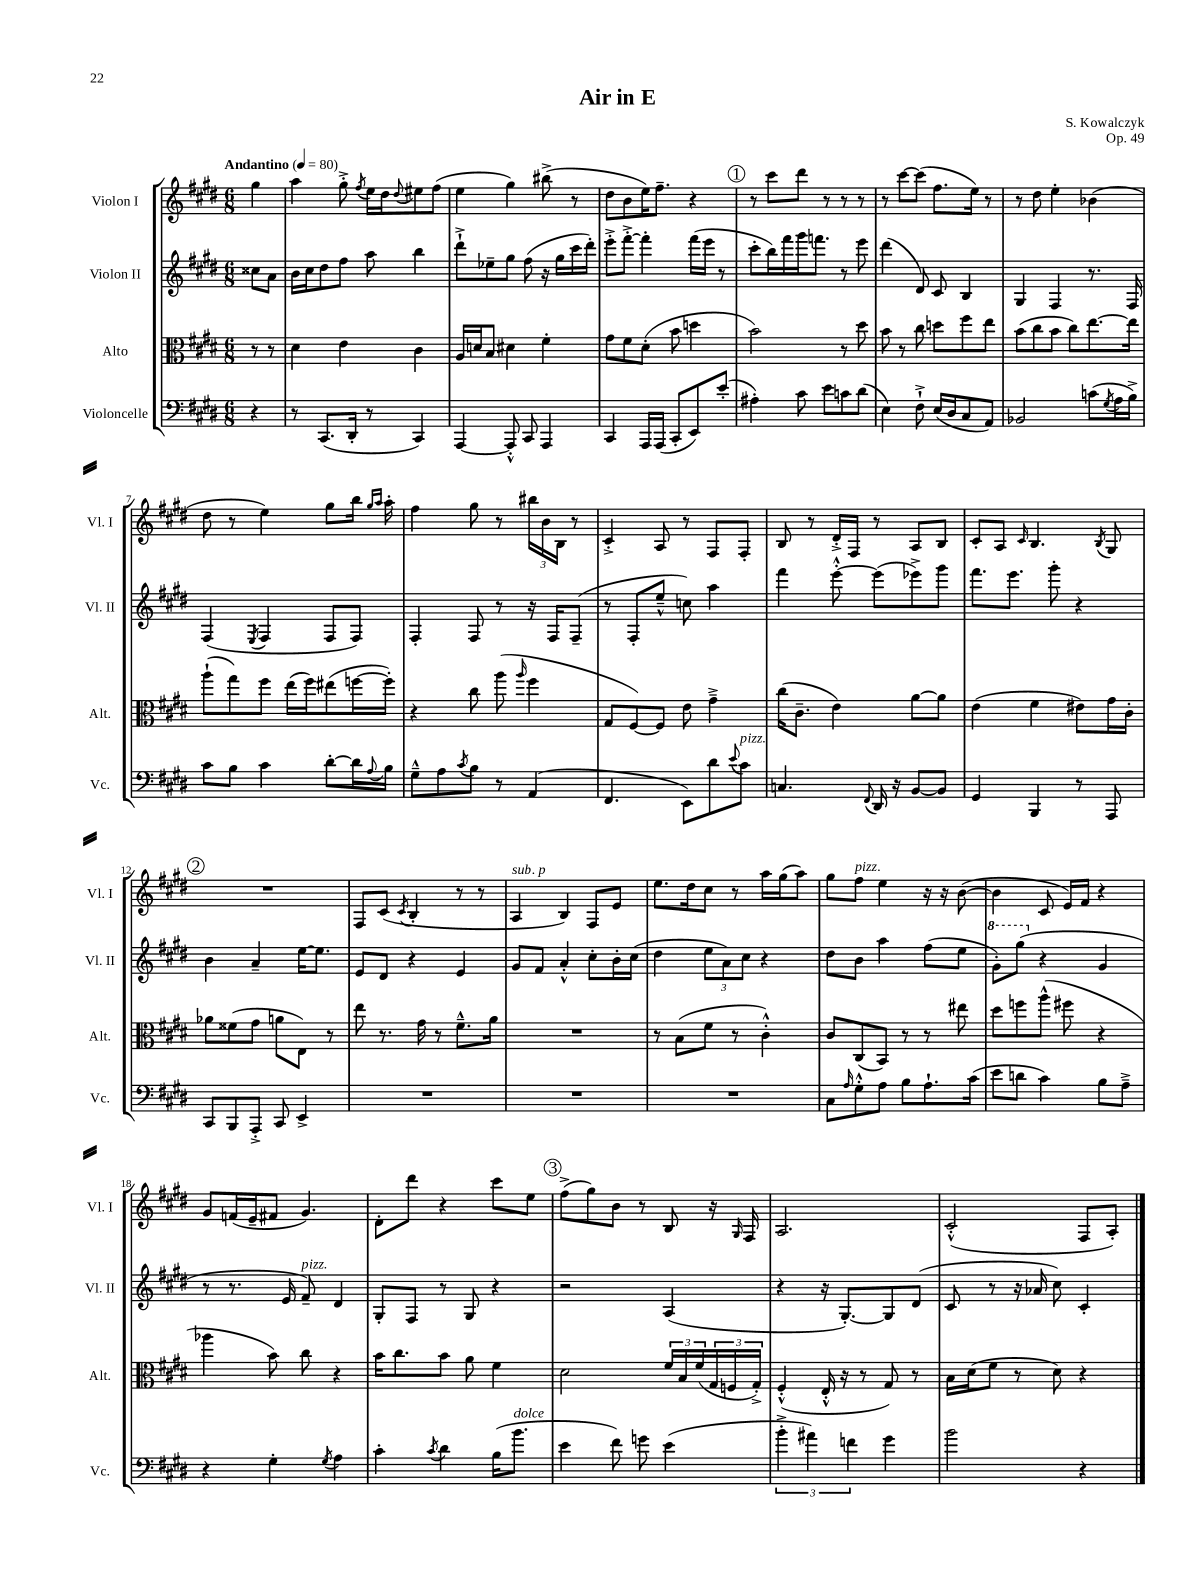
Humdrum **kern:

**kern	**kern	**kern	**kern
*staff4	*staff3	*staff2	*staff1
*clefF4	*clefC3	*clefG2	*clefG2
*k[f#c#g#d#]	*k[f#c#g#d#]	*k[f#c#g#d#]	*k[f#c#g#d#]
*M6/8	*M6/8	*M6/8	*M6/8
*MM80	*MM80	*MM80	*MM80
4r	8r	8cc##	4gg#
.	8r	8a	.
=	=	=	=
8r	4d#	16b	4aa
.	.	16cc#	.
(8.CC#	.	8dd#	.
.	4e	8ff#	8gg#'^
16DD#'	.	.	.
.	.	.	8qff#
8r	.	8aa	16ee
.	.	.	16dd#
.	.	.	8qqdd#
4CC#)	4c#	4bb	8ee#
.	.	.	(8ff#
=	=	=	=
[4AAA	16A	8ddd#`^	4ee
.	16d	.	.
.	8B	8ee-~	.
8AAA'^^]	4d#	8gg#	4gg#)
8CC#	.	(8ff#	.
4AAA	4f#'	16r	(8bb#^
.	.	16gg#	.
.	.	16ccc#	8r
.	.	16ddd#')	.
=	=	=	=
4CC#	8g#	8eee'^	8dd#
.	8f#	[8fff#'^	8b
16AAA	(8d#'	4fff#']	16ee)
(16AAA	.	.	8.ff#~
8CC#'	8b	.	.
8EE)	4dd	(16fff#	4r
.	.	16eee	.
(8e'	.	8r	.
=	=	=	=
4A#')	2b)	8ccc#'	8r
.	.	16bb)	8ccc#
.	.	16fff#	.
8c#	.	16ggg#	8ddd#
.	.	8.fff	.
8e	.	.	8r
8c	8r	8r	8r
(8d#	8dd#	8eee	8r
=	=	=	=
4E)	8b	(4ddd#	8r
.	8r	.	[8ccc#
8F#`^	8cc#	8d#)	(8ccc#]
(16E	8dd	8c#	8.ff#
16D#	.	.	.
8C#	8ff#	4B	.
.	.	.	16ee)
8AA)	8ee	.	8r
=	=	=	=
2BB-	(8b	4G#	8r
.	8cc#	.	8dd#
.	8b	4F#	4ee'
.	8cc#)	.	.
(8c	[8.ee	8.r	(4b-
8qG#	.	.	.
16A	.	.	.
16B^)	16ee]	16F#	.
=	=	=	=
8c#	(8aa`	(4F#	8dd#
8B	8gg#)	.	8r
.	.	8qE	.
4c#	8ff#	4F#	4ee)
.	(16ee	.	.
.	16ff#)	.	.
[8d#'	(8ee#	8F#	8gg#
16d#]	[16ff	8F#)	16bb
.	.	.	16qqgg#
8qqA	.	.	16qqaa
16B	16ff'])	.	16aa'
=	=	=	=
8G#~^^	4r	4F#'	4ff#
8A	.	.	.
8qc#	.	.	.
8B	8cc#	8F#	8gg#
8r	(8aa	8r	8r
.	16qqaa	.	.
(4AA	4ff#	16r	24bb#
.	.	.	24b
.	.	16F#	.
.	.	.	24B
.	.	(8F#~	8r
=	=	=	=
4.FF#	8G#	8r	4c#'^
.	[8F#)	8F#'	.
.	8F#]	8ee~^^	8A
8EE)	8e	8cc)	8r
8d#	4g#~^	4aa	8F#
8qqe	.	.	.
8c#	.	.	8F#'
=	=	=	=
4.C	(16cc#	4fff#	8B
.	8.c#~	.	.
.	.	.	8r
.	4e)	[8eee'^^	16d#'^
.	.	.	16F#
8qqFF#	.	.	.
16DD#	.	(8eee]	8r
16r	.	.	.
[8BB	[8a	8eee-^)	8A
8BB]	8a]	8ggg#	8B
=	=	=	=
4GG#	(4e	8.fff#	8c#'
.	.	.	8A
.	.	8.eee	.
.	.	.	16qqc#
4BBB	4f#	.	4.B
.	.	8ggg#'	.
8r	8e#)	4r	.
.	.	.	8qB
8AAA	16g#	.	8G#
.	16c#'	.	.
=	=	=	=
8CC#	8a-	4b	2.r
8BBB	(8f##	.	.
8AAA'^	8g#	4a~	.
8CC#	8a	.	.
4EE^	8E)	[16ee	.
.	.	8.ee]	.
.	8r	.	.
=	=	=	=
2.r	8ee	8e	8F#
.	8.r	8d#	(8c#
.	.	.	8qc#
.	.	4r	4B'
.	16g#	.	.
.	8r	.	.
.	8.f#~^^	4e	8r
.	.	.	8r
.	16a	.	.
=	=	=	=
2.r	2.r	8g#	4A
.	.	8f#	.
.	.	4a'^^	4B)
.	.	8cc#'	8F#
.	.	16b'	8e
.	.	(16cc#	.
=	=	=	=
2.r	8r	4dd#	8.ee
.	(8B	.	.
.	.	.	16dd#
.	8f#	12ee	8cc#
.	.	12a)	.
.	8r	.	8r
.	.	12cc#	.
.	4c#'^^)	4r	16aa
.	.	.	(16gg#
.	.	.	8aa)
=	=	=	=
8C#	8c#	8dd#	8gg#
16qqA	.	.	.
8G#'^^	(8C#	8b	8ff#
8A	8BB)	4aa	4ee
8B	8r	.	.
8.A`	8r	(8ff#	16r
.	.	.	16r
.	8ee#	8ee	([8b
(16c#	.	.	.
=	=	=	=
8e	8dd#	8gg#')	4b]
8d	8ff	(8ggg#	.
4c#)	(8aa^^	4r	8c#
.	8ff#	.	16e)
.	.	.	16f#
8B	4r	4g#	4r
8A~^	.	.	.
=	=	=	=
4r	4aa-	8r	8g#
.	.	8.r	(16f
.	.	.	16e~
4G#'	8b)	.	8f#
.	.	16e	.
.	8cc#	8f#~)	4.g#)
8qG#	.	.	.
4A	4r	4d#	.
=	=	=	=
4c#'	16b	8G#'	8d#'
.	8.cc#	.	.
.	.	8F#	8ddd#
8qc#	.	.	.
4d#	8b	8r	4r
.	8a	8G#	.
(16B	4f#	4r	8ccc#
8.b	.	.	.
.	.	.	8ee
=	=	=	=
4e	2d#	2r	(8ff#^
.	.	.	8gg#)
8f#)	.	.	8b
8g	.	.	8r
(4e	24f#	(4A	8B
.	24B	.	.
.	(24f#	.	.
.	24G#	.	16r
.	24F	.	.
.	.	.	16qqG#
.	.	.	16F#
.	24G#'^)	.	.
=	=	=	=
6b'^	(4F#'^^	4r	2.A
6a#)	.	.	.
.	16E'^^	16r	.
.	16r	[8.G#')	.
6f	.	.	.
.	8r	.	.
4g#	8G#)	8G#]	.
.	8r	(8d#	.
=	=	=	=
2b	16B	8c#	(2c#'^^
.	(16d#	.	.
.	8f#	8r	.
.	8r	16r	.
.	.	16a-	.
.	8d#)	8cc#)	.
4r	4r	4c#'	8F#
.	.	.	8A')
==	==	==	==
*-	*-	*-	*-
